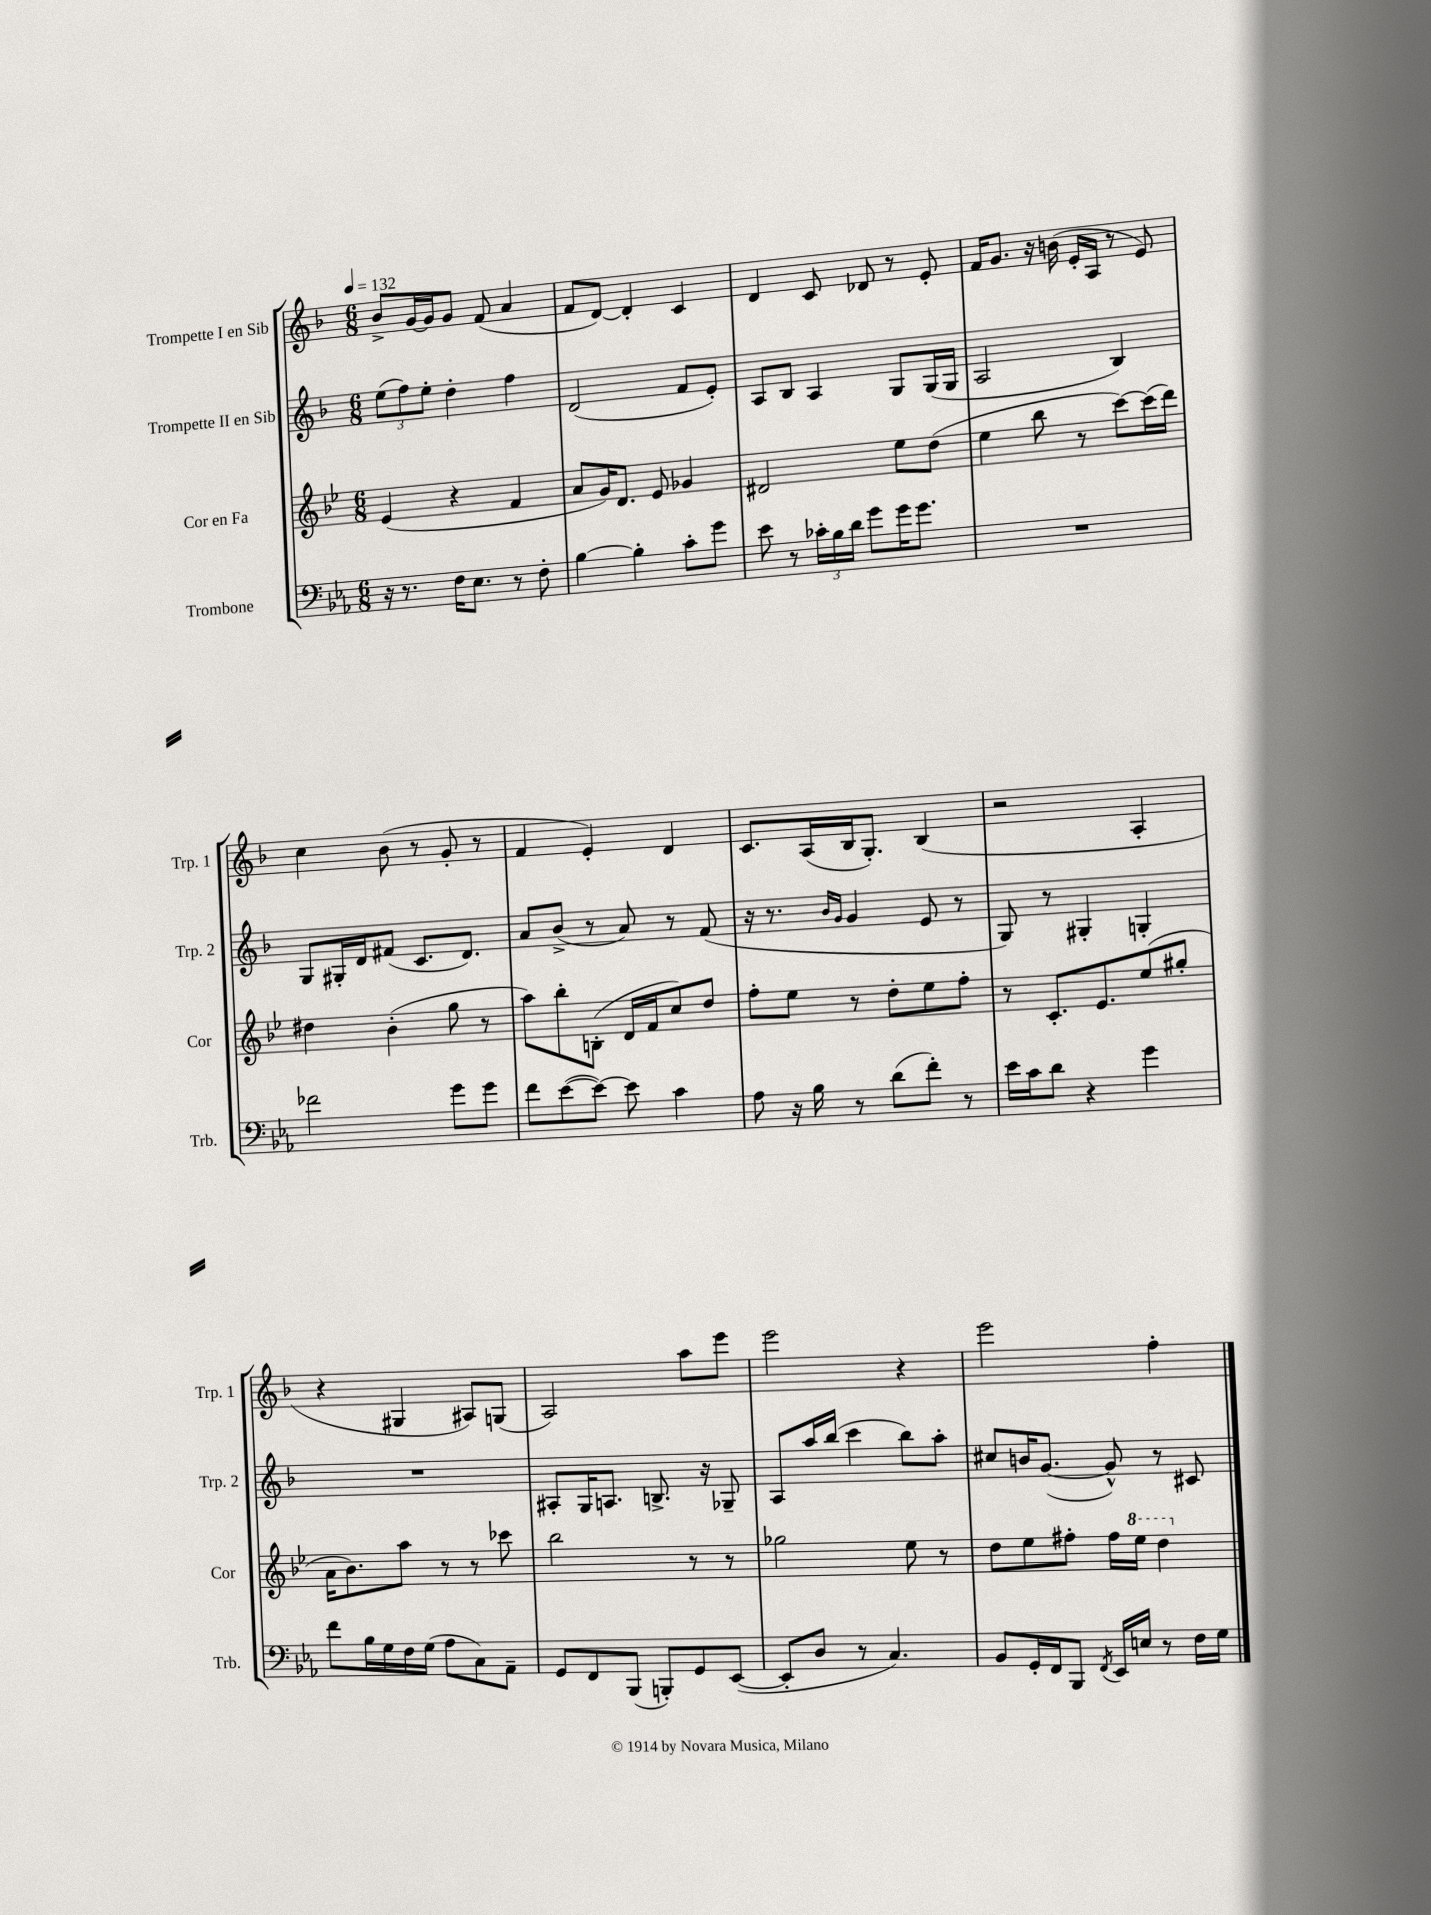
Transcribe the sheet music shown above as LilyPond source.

<<
\new StaffGroup <<
\new Staff = "s0" \with { instrumentName = "Trompette I en Sib" shortInstrumentName = "Trp. 1" } {
    \clef treble \key f \major \numericTimeSignature \time 6/8 \tempo 4 = 132
    bes'8-> g'16~ g'16 g'8 f'8( a'4 |
    f'8 d'8~) d'4-. c'4 |
    d'4 c'8 des'8 r8 e'8-. |
    f'16 g'8. r16 b'16( e'16-. a16 r8 e'8) |
    c''4 bes'8( r8 g'8-. r8 |
    f'4 e'4-.) d'4 |
    c'8. a16( bes16 g8.-.) bes4( |
    r2 a4-. |
    r4 gis4 ais8) g8( |
    a2) a''8 e'''8 |
    e'''2 r4 |
    e'''2 f''4-. \bar "|." |
}
\new Staff = "s1" \with { instrumentName = "Trompette II en Sib" shortInstrumentName = "Trp. 2" } {
    \clef treble \key f \major \numericTimeSignature \time 6/8
    \tuplet 3/2 { e''8( f''8) e''8-. } d''4-. f''4 |
    d'2( f'8 e'8-.) |
    a8 bes8 a4 g8 g16( g16 |
    a2 bes4) |
    g8 gis16-. d'16 fis'8( c'8. d'8.) |
    a'8 bes'8->( r8 a'8) r8 f'8( |
    r16 r8. \grace { bes'16 g'16 } g'4 e'8 r8 |
    g8) r8 gis4-. g4-. |
    R2. |
    ais8-. g16 a8. b8.-> r16 ges8-- |
    a8 a''16 bes''16( c'''4 bes''8) a''8-. |
    cis''8 b'16 g'8.~( g'8-^) r8 cis'8 \bar "|." |
}
\new Staff = "s2" \with { instrumentName = "Cor en Fa" shortInstrumentName = "Cor" } {
    \clef treble \key bes \major \numericTimeSignature \time 6/8
    ees'4( r4 f'4 |
    a'8 g'16) d'8. ees'8 ges'4 |
    dis'2 ees''8 d''8( |
    ees''4 bes''8 r8 c'''8~) c'''16( d'''16) |
    dis''4 bes'4-.( g''8 r8 |
    a''8) bes''8-. b8-.( d'16 f'16 c''8) d''8 |
    f''8-. ees''8 r8 d''8-. ees''8 f''8-. |
    r8 c'8.-. ees'8. ees''8( gis''8-. |
    a'16 bes'8.) a''8 r8 r8 ces'''8 |
    bes''2 r8 r8 |
    ges''2 ees''8 r8 |
    d''8 ees''8 fis''8-. fis''16 \ottava #1 ees'''16 d'''4 \ottava #0 \bar "|." |
}
\new Staff = "s3" \with { instrumentName = "Trombone" shortInstrumentName = "Trb." } {
    \clef bass \key ees \major \numericTimeSignature \time 6/8
    r16 r8. f16 ees8. r8 f8-. |
    bes4~ bes4-. c'8-. g'8 |
    ees'8 r8 \tuplet 3/2 { ces'16-. bes16 d'16 } g'8 g'16 g'8. |
    R2. |
    fes'2 g'8 g'8 |
    f'8 ees'8~( ees'8~) ees'8 c'4 |
    aes8 r16 bes16 r8 d'8( f'8-.) r8 |
    ees'16 c'16 d'8 r4 g'4 |
    f'8 bes16 g16 f16 g16( aes8 c8) aes,8-- |
    g,8 f,8 bes,,8( b,,8-.) g,8 ees,8~( |
    ees,8-. d8 r8 c4.) |
    bes,8 g,16-. f,16 bes,,8 \acciaccatura { f,8 } ees,16 e16 r8 f16 g16 \bar "|." |
}
>>
>>
\layout { \context { \Score \remove "Bar_number_engraver" } }
